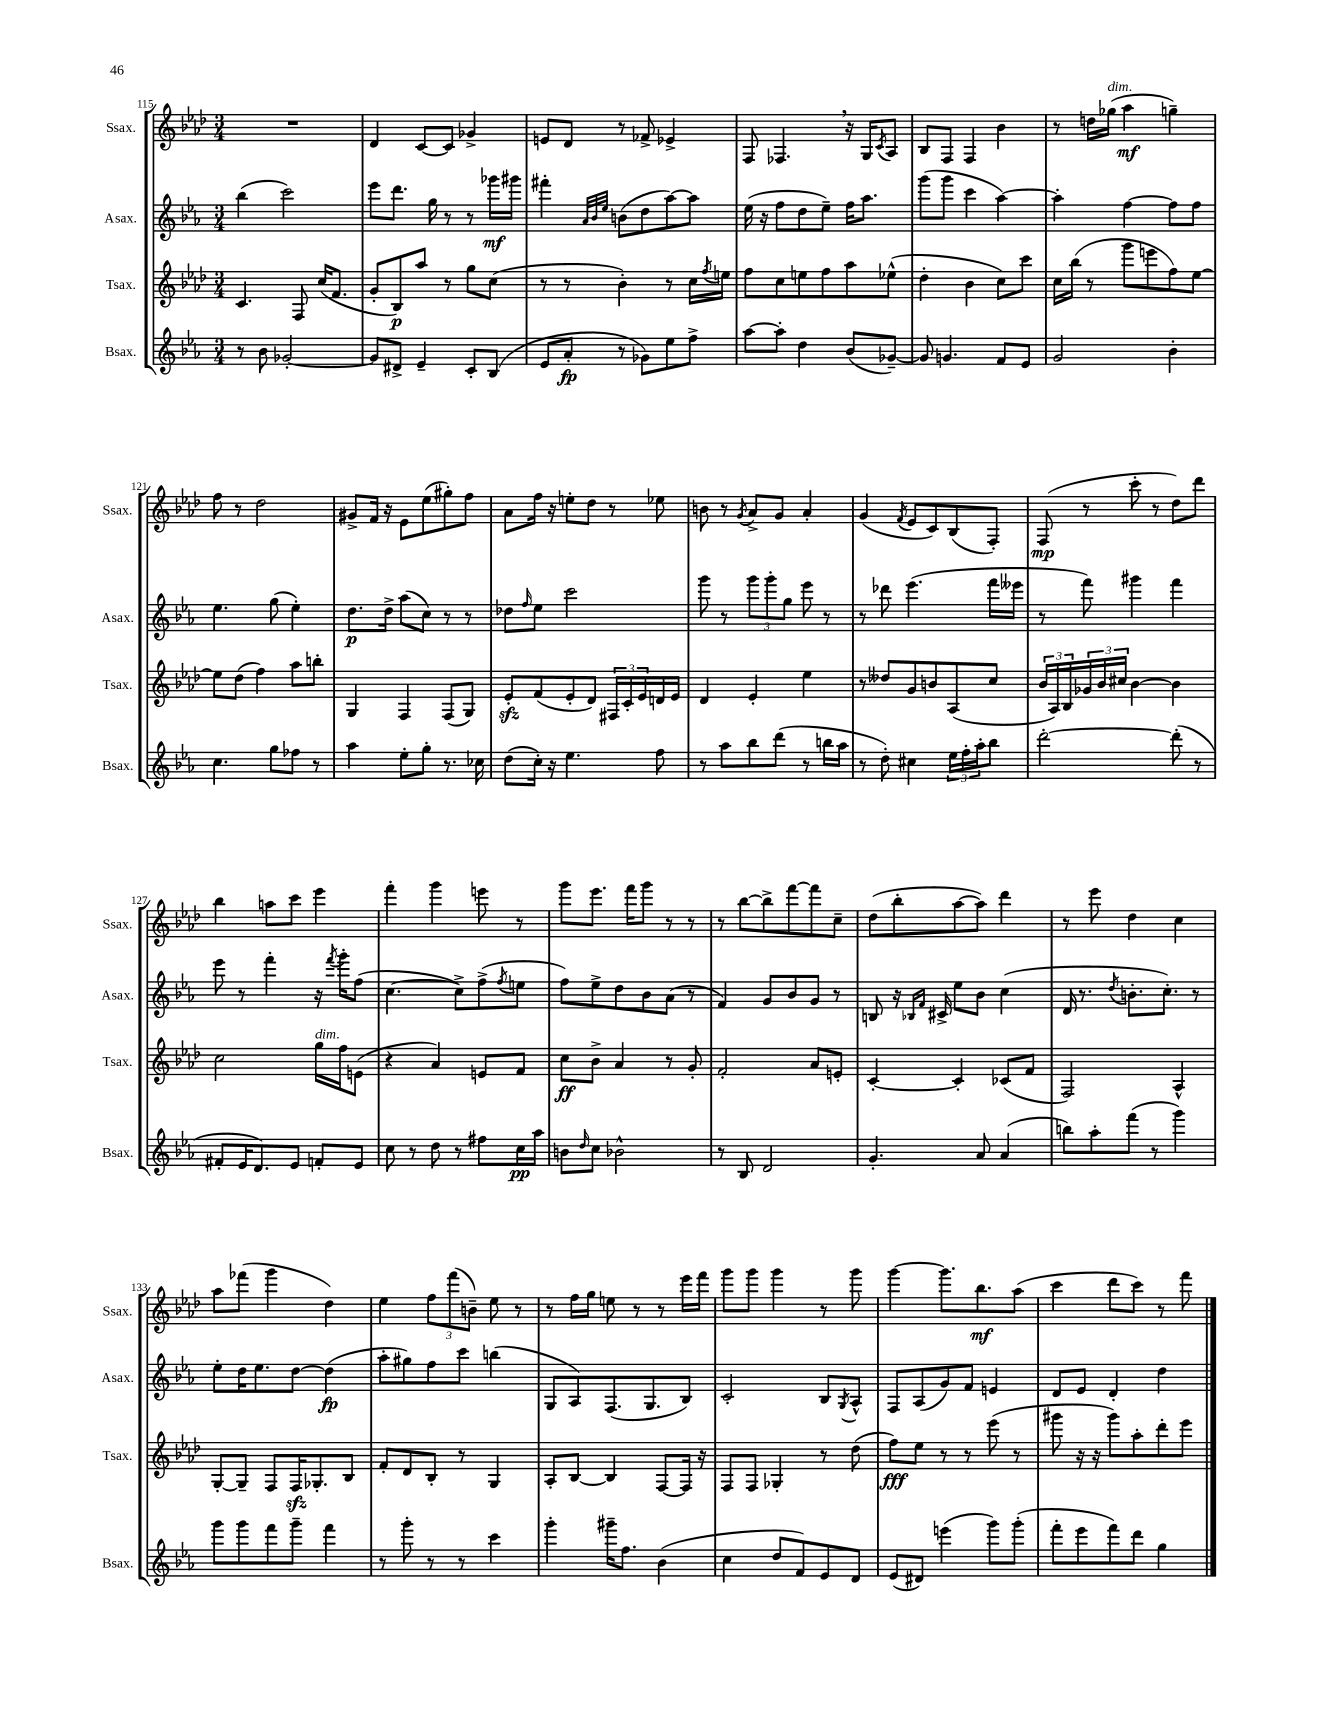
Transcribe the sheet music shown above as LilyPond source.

<<
\new StaffGroup <<
\new Staff = "s0" \with { instrumentName = "Ssax." shortInstrumentName = "Ssax." } {
    \clef treble \key aes \major \numericTimeSignature \time 3/4
    R2. |
    des'4 c'8~ c'8 ges'4-> |
    e'8 des'8 r8 fes'8-> ees'4-> |
    f8 fes4. \breathe r16 g16 \acciaccatura { c'8 } aes8 |
    bes8 f8 f4 bes'4 |
    r8 d''16 ges''16^\markup { \italic "dim." }( aes''4\mf g''4--) |
    f''8 r8 des''2 |
    gis'8-> f'16 r16 ees'8 ees''8( gis''8-.) f''8 |
    aes'8 f''16 r16 e''8-. des''8 r8 ees''8 |
    b'8 r8 \acciaccatura { g'8 } aes'8-> g'8 aes'4-. |
    g'4( \acciaccatura { f'8 } ees'8 c'8) bes8( f8-.) |
    f8\mp( r8 c'''8-. r8 des''8) des'''8 |
    bes''4 a''8 c'''8 ees'''4 |
    f'''4-. g'''4 e'''8 r8 |
    g'''8 ees'''8. f'''16 g'''8 r8 r8 |
    r8 bes''8~ bes''8-> f'''8~ f'''8 c''8-- |
    des''8( bes''8-. aes''8~ aes''8) des'''4 |
    r8 ees'''8 des''4 c''4 |
    aes''8 fes'''8( g'''4 des''4) |
    ees''4 \tuplet 3/2 { f''8 f'''8( b'8--) } ees''8 r8 |
    r8 f''16 g''16 e''8 r8 r8 ees'''16 f'''16 |
    g'''8 g'''8 g'''4 r8 g'''8 |
    g'''4~ g'''8. bes''8.\mf aes''8( |
    c'''4 des'''8 c'''8) r8 f'''8 \bar "|." |
}
\new Staff = "s1" \with { instrumentName = "Asax." shortInstrumentName = "Asax." } {
    \clef treble \key ees \major \numericTimeSignature \time 3/4
    bes''4( c'''2) |
    ees'''8 d'''8. g''16 r8 r8 ges'''16\mf gis'''16 |
    fis'''4-. \grace { aes'32 bes'32 ees''32 } b'8( d''8 aes''8~) aes''8 |
    ees''16( r16 f''8 d''8 ees''8--) f''16 aes''8. |
    g'''8( g'''8 c'''4 aes''4~) |
    aes''4-. f''4~ f''8 f''8 |
    ees''4. g''8( ees''4-.) |
    d''8.\p d''16-> aes''8( c''8) r8 r8 |
    des''8 \grace { f''16 } ees''8 c'''2 |
    g'''8 r8 \tuplet 3/2 { g'''8 g'''8-. g''8 } ees'''8 r8 |
    r8 des'''8 ees'''4.( f'''16 eeses'''16 |
    r8 f'''8) gis'''4 f'''4 |
    ees'''8 r8 f'''4-. r16 \acciaccatura { f'''8 } g'''16-. f''8( |
    c''4.~ c''8->) f''8->( \acciaccatura { f''8 } e''8 |
    f''8) ees''8-> d''8 bes'8 aes'8( r8 |
    f'4) g'8 bes'8 g'8 r8 |
    b8 r16 \grace { bes16 f'16 } cis'16-> ees''8 bes'8 c''4( |
    d'16 r8. \acciaccatura { d''8 } b'8.-. c''8.-.) r8 |
    ees''8-. d''16 ees''8. d''8~ d''4\fp( |
    aes''8-. gis''8) f''8 c'''8 b''4( |
    g8 aes8) f8.( g8. bes8) |
    c'2-. bes8 \acciaccatura { g8 } aes8-^ |
    f8 aes8( g'8) f'8 e'4 |
    d'8 ees'8 d'4-. d''4 \bar "|." |
}
\new Staff = "s2" \with { instrumentName = "Tsax." shortInstrumentName = "Tsax." } {
    \clef treble \key aes \major \numericTimeSignature \time 3/4
    c'4. f8 c''16( f'8. |
    g'8-. bes8\p) aes''8 r8 g''8 c''8( |
    r8 r8 bes'4-.) r8 c''16 \acciaccatura { f''8 } e''16 |
    f''8 c''8 e''8 f''8 aes''8 ees''8-^( |
    des''4-. bes'4 c''8) c'''8 |
    c''16 bes''16( r8 g'''8 e'''8 f''8) ees''8~ |
    ees''8 des''8( f''4) aes''8 b''8-. |
    g4 f4 f8( g8) |
    ees'8-.\sfz f'8( ees'8-. des'8) \tuplet 3/2 { fis16 c'16-. ees'16 } d'16 ees'16 |
    des'4 ees'4-. ees''4 |
    r8 deses''8 g'8 b'8 aes8( c''8 |
    \tuplet 3/2 { bes'16 aes16) bes16 } \tuplet 3/2 { ges'16 bes'16 cis''16 } bes'4~ bes'4 |
    c''2 g''16^\markup { \italic "dim." } f''16 e'8( |
    r4 aes'4) e'8 f'8 |
    c''8\ff bes'8-> aes'4 r8 g'8-. |
    f'2-. aes'8 e'8-. |
    c'4~-. c'4-. ces'8( f'8 |
    f2) aes4-^ |
    g8~-. g8-- f8 f16\sfz ges8.-. bes8 |
    f'8-. des'8 bes8-. r8 g4 |
    aes8-. bes8~ bes4 f8~ f16 r16 |
    f8 f8 ges4-. r8 des''8( |
    f''8\fff) ees''8 r8 r8 ees'''8( r8 |
    gis'''8 r16 r16 gis'''8) aes''8-. des'''8-. ees'''8 \bar "|." |
}
\new Staff = "s3" \with { instrumentName = "Bsax." shortInstrumentName = "Bsax." } {
    \clef treble \key ees \major \numericTimeSignature \time 3/4
    r8 bes'8 ges'2~-. |
    ges'8 dis'8-> ees'4-- c'8-. bes8( |
    ees'8 aes'8-.\fp r8 ges'8) ees''8 f''8-> |
    aes''8~ aes''8-. d''4 bes'8( ges'8~--) |
    ges'8 g'4. f'8 ees'8 |
    g'2 bes'4-. |
    c''4. g''8 fes''8 r8 |
    aes''4 ees''8-. g''8-. r8. ces''16 |
    d''8( c''16-.) r16 ees''4. f''8 |
    r8 aes''8 bes''8 d'''8( r8 b''16 aes''16 |
    r8 d''8-.) cis''4 \tuplet 3/2 { ees''16 f''16-. aes''16-. } bes''8 |
    d'''2~-. d'''8-.( r8 |
    fis'8-. ees'16 d'8.) ees'8 f'8-. ees'8 |
    c''8 r8 d''8 r8 fis''8 c''16\pp aes''16 |
    b'8 \grace { d''16 } c''8 bes'2-^ |
    r8 bes8 d'2 |
    g'4.-. aes'8 aes'4( |
    b''8) aes''8-. f'''8( r8 g'''4) |
    g'''8 g'''8 f'''8 g'''8-- f'''4 |
    r8 g'''8-. r8 r8 c'''4 |
    g'''4-. gis'''16-- f''8. bes'4( |
    c''4 d''8 f'8) ees'8 d'8 |
    ees'8( dis'8) e'''4( g'''8) g'''8-.( |
    f'''8-. ees'''8 f'''8) d'''8 g''4 \bar "|." |
}
>>
>>
\layout { \context { \Score currentBarNumber = #115 } }
